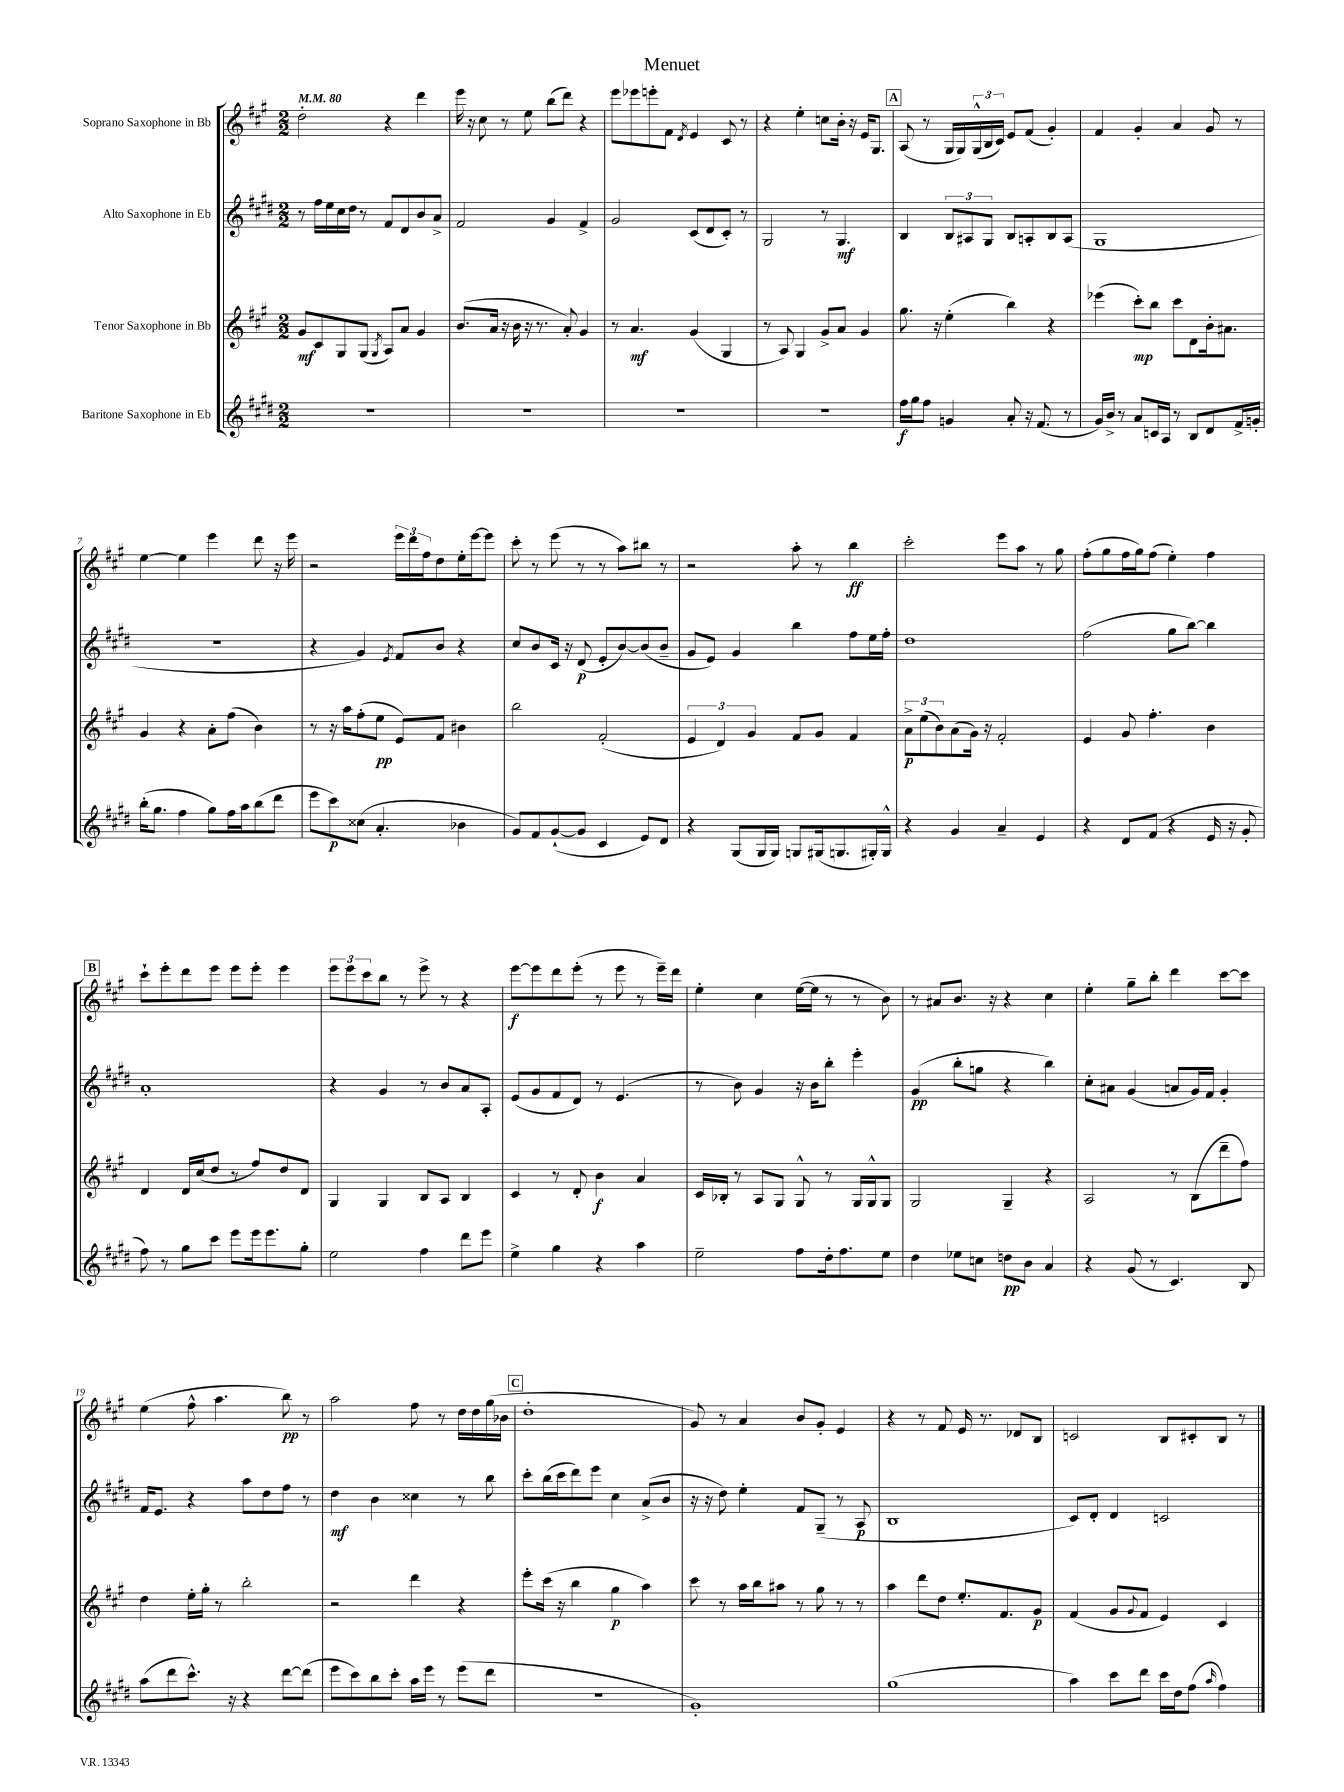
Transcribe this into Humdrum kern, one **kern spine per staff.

**kern	**kern	**kern	**kern
*staff4	*staff3	*staff2	*staff1
*clefG2	*clefG2	*clefG2	*clefG2
*k[f#c#g#d#]	*k[f#c#g#]	*k[f#c#g#d#]	*k[f#c#g#]
*M2/2	*M2/2	*M2/2	*M2/2
*MM80	*MM80	*MM80	*MM80
1r	8g#	8r	2dd'
.	8c#	16ff#	.
.	.	16ee	.
.	8G#	16cc#	.
.	.	16dd#	.
.	(8G#	8r	.
.	8qG#	.	.
.	8A)	8f#	4r
.	8a	8d#	.
.	4g#	8b	4ddd
.	.	8a^	.
=	=	=	=
1r	(8.b	2f#	16eee
.	.	.	16r
.	.	.	8cc#
.	16a	.	.
.	16r	.	8r
.	16b	.	.
.	16r	.	8ee
.	8.r	.	.
.	.	4g#	(8bb
.	8a')	.	8ddd)
.	4g#	4f#^	4r
=	=	=	=
1r	8r	2g#	8eee
.	4.a	.	8eee-
.	.	.	8eee'
.	.	.	8f#
.	.	.	8qd
.	(4g#	(8c#	4e
.	.	8d#	.
.	4G#	8c#')	8c#
.	.	8r	8r
=	=	=	=
1r	8r	2G#	4r
.	8A)	.	.
.	4G#	.	4ee'
.	8g#^	8r	8cc
.	8a	4.G#	16b'
.	.	.	16r
.	4g#	.	16e
.	.	.	8.G#
=	=	=	=
16ff#	8.gg#	4B	(8A
16gg#	.	.	.
8ff#	.	.	8r
.	16r	.	.
4g	(4ee'	12B	16G#
.	.	.	16G#)
.	.	12A#	.
.	.	.	(24G#^^
.	.	12G#	24B
.	.	.	24c#)
8a'	4bb)	8B	8e
16r	.	8A'	(8f#
(8.f#	.	.	.
.	4r	8B	4g#')
8r	.	(8A	.
=	=	=	=
16g#)	(4eee-	1G#	4f#
16b^	.	.	.
8r	.	.	.
8a	8ccc#')	.	4g#'
16c	8bb	.	.
16A	.	.	.
8r	8ccc#	.	4a
8B	8d	.	.
8d#	16b'	.	8g#
.	8.a#	.	.
16f#^	.	.	8r
16g'	.	.	.
=	=	=	=
(16bb'	4g#	1r	[4ee
8.gg#	.	.	.
4ff#	4r	.	4ee]
8gg#)	8a'	.	4eee
16ff#	(8ff#	.	.
16aa	.	.	.
(8bb	4b)	.	8ddd
8ddd#	.	.	16r
.	.	.	16eee
=	=	=	=
8eee	8r	4r	2r
8ccc#)	16r	.	.
.	16aa	.	.
(8cc##	(8ff#'	4g#)	.
4.a'	8ee	.	.
.	.	8qe	.
.	8e)	8f#	24eee
.	.	.	24ddd
.	.	.	24ff#
.	8f#	8b	8dd
4b-	4b#	4r	16ee'
.	.	.	[16eee
.	.	.	8eee]
=	=	=	=
8g#)	2bb	8cc#	8ccc#'
8f#	.	8b	8r
([8g#`	.	16c#	(8eee
.	.	16r	.
8g#]	.	(8d#	8r
4c#	(2f#'	8e'	8r
.	.	[8b)	8aa)
8e)	.	(8b]	8bb#
8d#	.	8b~	8r
=	=	=	=
4r	6e	8g#	2r
.	.	8e)	.
.	6d)	.	.
(8G#	.	4g#	.
.	6g#	.	.
16G#	.	.	.
16G#)	.	.	.
8G	8f#	4bb	8aa'
(16G#	8g#	.	8r
8.G	.	.	.
.	4f#	8ff#	4bb
16G#')	.	16ee	.
16G#^^	.	16ff#'	.
=	=	=	=
4r	12a^	1dd#	2ccc#'
.	(12ee	.	.
.	12b)	.	.
4g#	(8a	.	.
.	16g#)	.	.
.	16r	.	.
4a~	2f#'	.	8eee
.	.	.	8aa
4e	.	.	8r
.	.	.	8gg#
=	=	=	=
4r	4e	(2ff#	(8ff#'
.	.	.	8gg#
8d#	8g#	.	16ff#
.	.	.	16gg#)
(8f#	4.ff#'	.	(8ff#
4r	.	8gg#	4ee')
.	.	[8bb)	.
16e	4b	4bb]	4ff#
16r	.	.	.
8g#'	.	.	.
=	=	=	=
8ff#)	4d	1a'	8ccc#`
8r	.	.	8eee'
8gg#	16d	.	8ddd
.	(16cc#	.	.
8ccc#	8dd	.	8eee
8eee	8r	.	8eee
16eee	8ff#)	.	8eee'
8.eee	.	.	.
.	8dd	.	4eee
8gg#'	8d	.	.
=	=	=	=
2ee	4G#	4r	12eee
.	.	.	12eee
.	.	.	12ccc#
.	4G#	4g#	8bb
.	.	.	8r
4ff#	8B	8r	8eee^
.	8A	8b	8r
8ddd#	4B	8a	4r
8eee	.	8A'	.
=	=	=	=
4ee^	4c#	(8e	[8eee
.	.	8g#	8eee]
4gg#	8r	8f#	8ddd
.	8d'	8d#)	(8eee'
4r	4b	8r	8r
.	.	(4.e	8eee
4aa	4a	.	8r
.	.	.	16eee~)
.	.	.	16ddd
=	=	=	=
2ee~	16c#	8r	4ee'
.	16B-'	.	.
.	8r	8b)	.
.	8A	4g#	4cc#
.	8G#	.	.
8ff#	8G#^^	16r	([16ee
.	.	16b	16ee]
16dd#'	8r	8bb'	8r
8.ff#	.	.	.
.	16G#	4eee'	8r
.	16G#^^	.	.
8ee	8G#	.	8b)
=	=	=	=
4dd#	2G#	(4g#	8r
.	.	.	8a#
8ee-	.	8bb'	8.b
8cc	.	8gg	.
.	.	.	16r
8dd	4G#~	4r	4r
8b	.	.	.
4a	4r	4bb)	4cc#
=	=	=	=
4r	2A	8cc#'	4ee'
.	.	8a#	.
(8g#	.	(4g#	8gg#~
8r	.	.	8bb'
4.c#)	8r	8a	4ddd
.	(8B	16g#)	.
.	.	16f#	.
.	8ddd~	4g#'	[8ccc#
8B	8ff#)	.	8ccc#]
=	=	=	=
(8aa	4dd	16f#	(4ee
.	.	8.e	.
8ddd#	.	.	.
8.ccc#^^)	16ee'	4r	8ff#^^
.	16gg#'	.	.
.	8r	.	4.aa
16r	.	.	.
4r	2bb'	8aa	.
.	.	8dd#	.
[8ddd#	.	8ff#	8bb)
(8ddd#]	.	8r	8r
=	=	=	=
8eee	2r	4dd#	2aa
8ccc#)	.	.	.
8bb	.	4b	.
8ccc#'	.	.	.
16aa	4ddd	4cc##	8ff#
16eee	.	.	.
8r	.	.	8r
(8eee	4r	8r	16dd
.	.	.	16dd
8ddd#	.	8bb	(16gg#
.	.	.	16b-
=	=	=	=
1r	8eee'	8ccc#'	1dd'
.	(16ccc#	(16bb	.
.	16r	16ccc#	.
.	4bb	8ddd#)	.
.	.	8eee	.
.	4gg#	4cc#	.
.	4aa)	(8a^	.
.	.	8b	.
=	=	=	=
1g#')	8ccc#	16r	8g#)
.	.	16r	.
.	8r	8dd#)	8r
.	16aa	4ee'	4a
.	16bb	.	.
.	8aa#	.	.
.	8r	8f#	8b
.	8gg#	(8G#~	8g#'
.	8r	8r	4e
.	8r	8A	.
=	=	=	=
(1gg#	4aa	1B	4r
.	8ddd	.	8r
.	8dd	.	8f#
.	8.ee'	.	16e
.	.	.	8.r
.	8.f#	.	.
.	.	.	8d-
.	8g#	.	8B
=	=	=	=
4aa)	(4f#	8c#)	2c
.	.	8d#'	.
8ccc#	8g#	4d#	.
.	8qqg#	.	.
8ddd#	8f#	.	.
16ccc#	4e)	2c	8B
16dd#	.	.	.
(8ff#	.	.	8c#'
16qqaa	.	.	.
4ff#)	4c#	.	8B
.	.	.	8r
==	==	==	==
*-	*-	*-	*-
